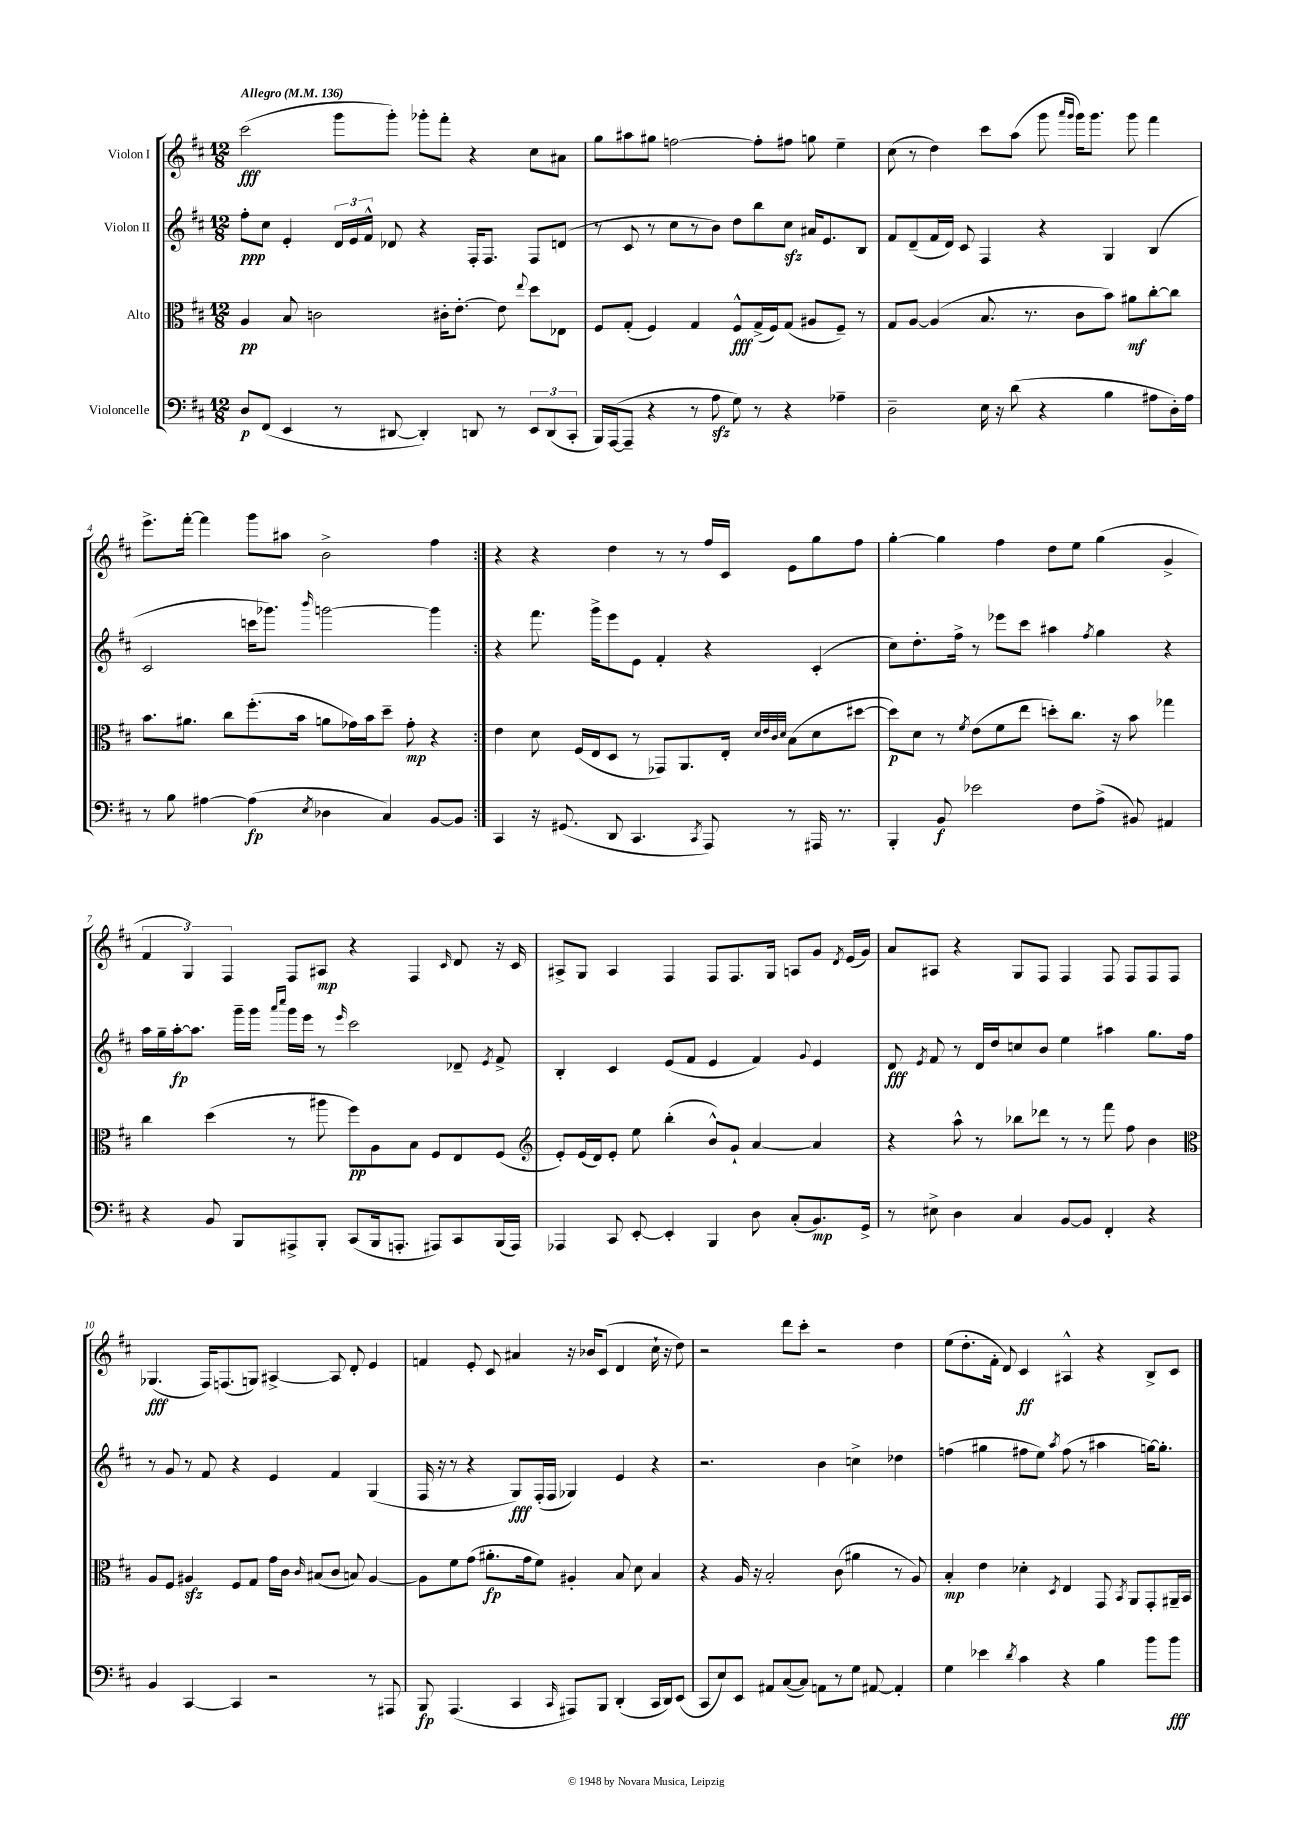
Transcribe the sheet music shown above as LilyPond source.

<<
\new StaffGroup <<
\new Staff = "s0" \with { instrumentName = "Violon I" } {
    \clef treble \key d \major \numericTimeSignature \time 12/8 \tempo "Allegro" 4 = 136
    \autoBeamOff \repeat volta 2 { cis'''2\fff( g'''8[ g'''8]-.) ges'''8[-. fis'''8]-. r4 cis''8[ ais'8] |
    g''8[ ais''8 gis''8] f''2~ f''8[-. fis''8] g''8 e''4-- |
    cis''8( r8 d''4) cis'''8[ a''8]( g'''8 \grace { a'''16[ g'''16] } g'''16[) g'''8.] g'''8 fis'''4 |
    e'''8.[-> fis'''16]~-. fis'''4 g'''8[ ais''8] b'2-> fis''4 | }
    r4 r4 d''4 r8 r8 fis''16[ cis'16] e'8[ g''8 fis''8] |
    g''4~-. g''4 fis''4 d''8[ e''8] g''4( g'4-> |
    \tuplet 3/2 { fis'4 g4) fis4 } fis8[ ais8]\mp r4 fis4 \grace { cis'16 } d'8 r16 cis'16 |
    ais8[-> g8] ais4 fis4 fis8[ fis8. g16] a8[ g'8] \acciaccatura { d'8 } e'16[( g'16]) |
    a'8[ ais8] r4 g8[ fis8] fis4 fis8 fis8[ fis8 fis8] |
    ges4.\fff( fis16[) f8.( g8]) ais4~-> ais8 d'8-. e'4 |
    f'4 e'8-. cis'8 ais'4 r16 bes'16[ cis'8]( d'4 cis''16-! r16 d''8) |
    r2 d'''8[ cis'''8]-. r2 d''4 |
    e''8[( d''8.-. fis'16]-. d'8) cis'4\ff ais4-^ r4 b8[-> cis'8] \bar "|." |
}
\new Staff = "s1" \with { instrumentName = "Violon II" } {
    \clef treble \key d \major \numericTimeSignature \time 12/8
    \autoBeamOff \repeat volta 2 { fis''8[-.\ppp cis''8] e'4-. \tuplet 3/2 { d'16[ e'16 fis'16]-^ } des'8 r4 fis16[-. fis8.] fis8[ d'8]( |
    r8 cis'8 r8 cis''8[ r8 b'8]) d''8[ b''8 cis''8]\sfz ais'16[ e'8. b8] |
    fis'8[ d'8--( fis'16 d'16]) cis'8 fis4 r4 g4 b4( |
    cis'2 c'''16[ ges'''8.]) \grace { b'''16 } g'''2~ g'''4 | }
    r4 fis'''8. g'''16[-> e'''8 e'8] fis'4-. r4 cis'4-.( |
    cis''8[) d''8.-. fis''16]-> r8 ees'''8[ cis'''8] ais''4 \acciaccatura { fis''8 } g''4 r4 |
    a''16[ g''16-- a''16~-.\fp a''8.] g'''16[-- g'''16] \grace { a'''16[ cis''''16] } g'''16[ e'''16] r8 \grace { e'''16 } cis'''2 des'8-- \acciaccatura { e'8 } fis'8-> |
    b4-. cis'4 e'8[( fis'8] e'4 fis'4) \appoggiatura { g'8 } e'4 |
    d'8\fff \acciaccatura { e'8 } fis'8 r8 d'16[ d''16 c''8 b'8] e''4 ais''4 g''8.[ fis''16] |
    r8 g'8 r8 fis'8 r4 e'4 fis'4 g4( |
    fis16 r16 r8 r4 g8[\fff) fis16-.( fis16] ges4) e'4 r4 |
    r2. b'4 c''4-> des''4 |
    f''4( gis''4 fis''8[ e''8]) \acciaccatura { a''8 } fis''8( r8 ais''4 g''16[~) g''8.]-. \bar "|." |
}
\new Staff = "s2" \with { instrumentName = "Alto" } {
    \clef alto \key d \major \numericTimeSignature \time 12/8
    \autoBeamOff \repeat volta 2 { a4\pp b8 c'2 cis'16[-. e'8.]~-. e'8 \appoggiatura { e''8 } d''8[ ees8] |
    fis8[ g8]-.( fis4) g4 fis8[-^\fff g16->( fis16) g8]( ais8[ fis8]--) r8 |
    g8[ a8]~ a4( b8. r8. cis'8[ b'8]) ais'8[\mf cis''8~-. cis''8] |
    b'8.[ ais'8.] cis''8[ fis''8.-.( b'16] a'8[ ges'16) b'16 d''8]-- ges'8-.\mp r4 | }
    e'4 d'8 fis16[( e16 d8] r8 ges,8[) a,8. e16]-. \grace { d'32[ e'32 cis'32 d'32] } b8[( d'8 dis''8]~ |
    dis''8[\p) d'8] r8 \acciaccatura { fis'8 } e'8[( fis'8 e''8] d''8[-.) cis''8.] r16 b'8 ges''4 |
    cis''4 d''4( r8 ais''8 fis''8[\pp) a8 b8] fis8[ e8 fis8]( |
    \clef treble e'8[-.) e'16( d'16) e'8]-. e''8 b''4-.( b'8[-^) g'8]-! a'4~ a'4 |
    r4 a''8-^ r8 bes''8[ des'''8] r8 r8 fis'''8 fis''8 b'4 |
    \clef alto a8[ fis8] ais4\sfz fis8[ g8] g'16[ cis'16] \grace { cis'16 } bis8[( cis'8] b8) ais4~ |
    ais8[ fis'8 g'8]( ais'8.[-.\fp g'16 fis'8]) ais4-. b8 d'8 b4 |
    r4 a16 r16 b2-. cis'8( ais'4 r8 a8) |
    b4-.\mp e'4 des'4-. \acciaccatura { d8 } e4 g,8 \acciaccatura { b,8 } a,8[ g,8-. ais,16-- b,16] \bar "|." |
}
\new Staff = "s3" \with { instrumentName = "Violoncelle" } {
    \clef bass \key d \major \numericTimeSignature \time 12/8
    \autoBeamOff \repeat volta 2 { d8[\p fis,8]( e,4 r8 dis,8~ dis,4-.) d,8 r8 \tuplet 3/2 { e,8[ d,8( cis,8]-. } |
    b,,16[) a,,16~( a,,8]-- r4 r8 a8\sfz g8) r8 r4 aes4-- |
    d2-- e16 r16 d'8( r4 b4 ais8[ d16-.) ais16] |
    r8 b8 ais4~ ais4\fp( \acciaccatura { e8 } des4 cis4) b,8[~ b,8] | }
    cis,4 r16 gis,8.( d,8 cis,4. \acciaccatura { cis,8 } a,,8) r8 ais,,16 r8. |
    b,,4-. b,8\f ees'2 fis8[ a8]->( bis,8) ais,4 |
    r4 b,8 b,,8[ ais,,8-> b,,8]-. cis,8[( b,,16 a,,8.]-. ais,,8[) cis,8 b,,16( ais,,16]) |
    aes,,4 cis,8 e,8~-. e,4-. b,,4 d8 cis8[-.( b,8.\mp) g,16]-> |
    r8 eis8-> d4 cis4 b,8[~ b,8] fis,4-. r4 |
    b,4 cis,4~ cis,4 r2 r8 ais,,8 |
    b,,8\fp a,,4.( cis,4 \grace { cis,16 } ais,,8[) b,,8] d,4-.( cis,16[ d,16) e,8]( |
    cis,8[ e8) e,8] ais,8[ cis8~( cis8]) a,8[ r8 g8] ais,8~ ais,4-. |
    g4 ees'4 \acciaccatura { d'8 } cis'4 r4 b4 b'8[ b'8]\fff \bar "|." |
}
>>
>>
